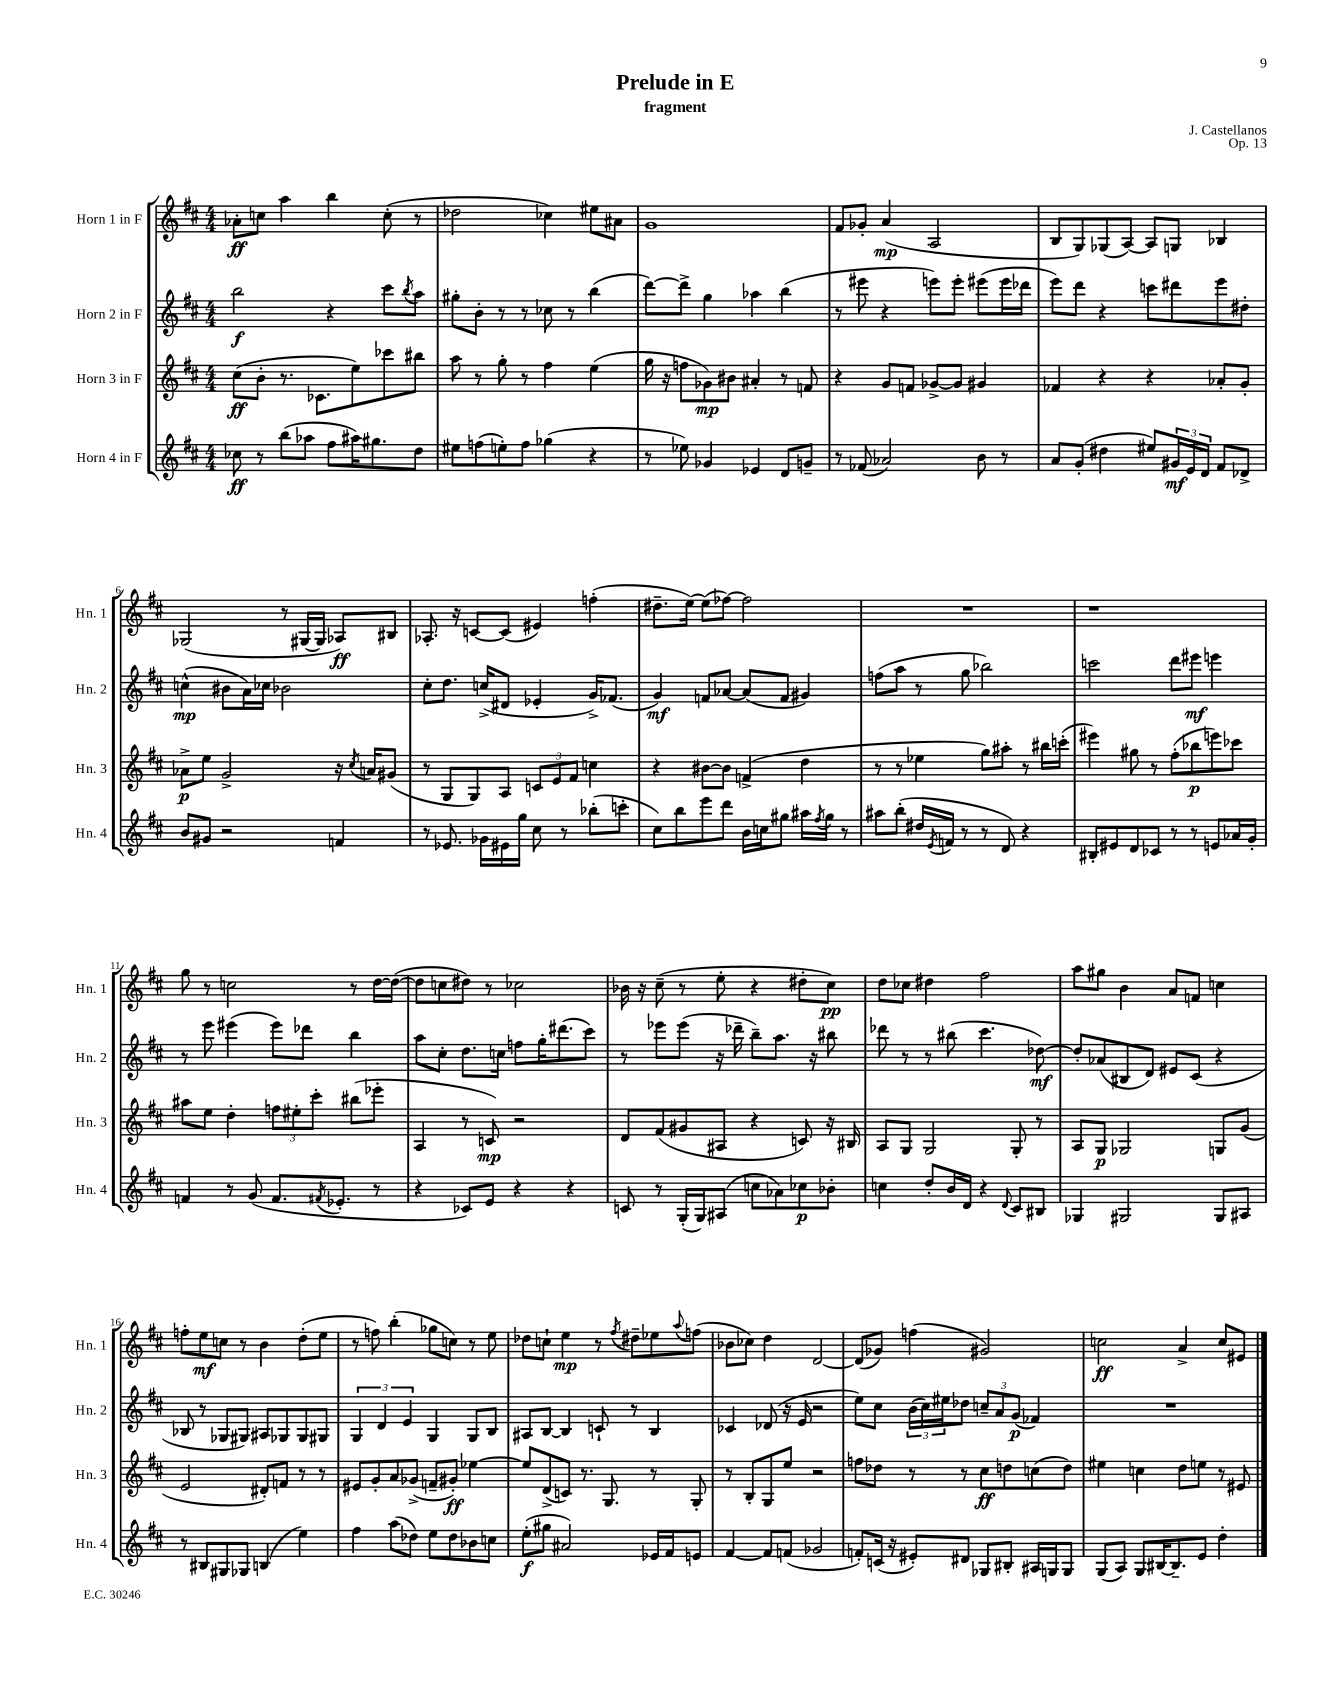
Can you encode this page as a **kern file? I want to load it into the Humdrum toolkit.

**kern	**dynam	**kern	**dynam	**kern	**dynam	**kern	**dynam
*part4	*part4	*part3	*part3	*part2	*part2	*part1	*part1
*staff4	*staff4	*staff3	*staff3	*staff2	*staff2	*staff1	*staff1
*I"Horn 4 in F	*	*I"Horn 3 in F	*	*I"Horn 2 in F	*	*I"Horn 1 in F	*
*I'Hn. 4	*	*I'Hn. 3	*	*I'Hn. 2	*	*I'Hn. 1	*
*clefG2	*	*clefG2	*	*clefG2	*	*clefG2	*
*k[f#c#]	*	*k[f#c#]	*	*k[f#c#]	*	*k[f#c#]	*
*M4/4	*	*M4/4	*	*M4/4	*	*M4/4	*
=1	=1	=1	=1	=1	=1	=1	=1
8cc-X\	ff	(8cc#\L	ff	2bb\	f	8a-X'\L	ff
8r	.	8b'\J	.	.	.	8ccn\J	.
(8bb\L	.	8.r	.	.	.	4aa\	.
8aa-X\J	.	.	.	.	.	.	.
.	.	8.c-X\L	.	.	.	.	.
8ff#\L	.	.	.	4r	.	4bb\	.
16aa#X\K)	.	8ee\)	.	.	.	.	.
8.gg#X\	.	.	.	.	.	.	.
.	.	8ccc-X\	.	8ccc#\L	.	(8cc'\	.
.	.	.	.	8qbb/	.	.	.
8dd\J	.	8bb#X\J	.	8aa\J	.	8r	.
=2	=2	=2	=2	=2	=2	=2	=2
8ee#X\L	.	8aa\	.	8gg#X'\L	.	2dd-X\	.
(8ffn\	.	8r	.	8b'\J	.	.	.
8een'\)	.	8gg'\	.	8r	.	.	.
8ff\J	.	8r	.	8r	.	.	.
(4gg-X\	.	4ff#\	.	8cc-X\	.	4cc-X\)	.
.	.	.	.	8r	.	.	.
4r	.	(4ee\	.	(4bb\	.	8ee#X\L	.
.	.	.	.	.	.	8a#X\J	.
=3	=3	=3	=3	=3	=3	=3	=3
8r	.	16gg\	.	[8ddd\L)	.	1g	.
.	.	16r	.	.	.	.	.
8ee-X\)	.	8ffn\L	.	8ddd^\J]	.	.	.
4g-X/	.	8g-X\)	mp	4gg\	.	.	.
.	.	8b#X\J	.	.	.	.	.
4e-X/	.	4a#X'/	.	4aa-X\	.	.	.
8d/L	.	8r	.	(4bb\	.	.	.
8gn~/J	.	8fn/	.	.	.	.	.
=4	=4	=4	=4	=4	=4	=4	=4
8r	.	4r	.	8r	.	8f#/L	.
(8f-X/	.	.	.	8eee#X\	.	8g-X'/J	.
2a-X/)	.	8g/L	.	4r	.	(4a/	mp
.	.	8fn/J	.	.	.	.	.
.	.	[8g-X^/L	.	8eeen\L)	.	2A/	.
.	.	8g-/J]	.	8eee'\J	.	.	.
8b\	.	4g#X/	.	(8eee#X\L	.	.	.
8r	.	.	.	16eee#\L	.	.	.
.	.	.	.	16ddd-X\JJ	.	.	.
=5	=5	=5	=5	=5	=5	=5	=5
8a/L	.	4f-X/	.	8eee\L)	.	8B/L	.
(8g'/J	.	.	.	8ddd\J	.	8G/)	.
4dd#X\	.	4r	.	4r	.	(8G-X/	.
.	.	.	.	.	.	[8A/J)	.
8ee#X/L)	.	4r	.	8cccn\L	.	8A/L]	.
24g#X/L	mf	.	.	8ddd#X\	.	8Gn/J	.
24e/	.	.	.	.	.	.	.
24d/JJ	.	.	.	.	.	.	.
8f#/L	.	8a-X'/L	.	8eee\	.	4B-X/	.
8d-X^/J	.	8g'/J	.	8dd#X'\J	.	.	.
!!LO:LB:g=z
=6	=6	=6	=6	=6	=6	=6	=6
8b/L	.	8a-X^\L	p	(4ccn^^\	mp	(2G-X/	.
8g#X/J	.	8ee\J	.	.	.	.	.
2r	.	2g^/	.	8b#X\L	.	.	.
.	.	.	.	16a\L)	.	.	.
.	.	.	.	16cc-X\JJ	.	.	.
.	.	.	.	2b-X\	.	8r	.
.	.	.	.	.	.	[16G#X/LL	.
.	.	.	.	.	.	16G#/JJ]	.
4fn/	.	16r	.	.	.	8A-X/L)	ff
.	.	8qcc#/	.	.	.	.	.
.	.	16an/KL	.	.	.	.	.
.	.	(8g#X/J	.	.	.	8B#X/J	.
=7	=7	=7	=7	=7	=7	=7	=7
8r	.	8r	.	8cc#'\L	.	8.A-X'/	.
8.e-X/	.	8G/L	.	8.dd\J	.	.	.
.	.	.	.	.	.	16r	.
.	.	8G/)	.	.	.	[8cn/L	.
16g-X\LL	.	.	.	(16ccn^/KL	.	.	.
16e#X\	.	8A/J	.	8d#X/J	.	(8c/J]	.
16gg\JJ	.	.	.	.	.	.	.
8cc#\	.	12cn/L	.	4e-X'/	.	4e#X/)	.
.	.	12e/	.	.	.	.	.
8r	.	.	.	.	.	.	.
.	.	12f#/J	.	.	.	.	.
(8bb-X'\L	.	4ccn\	.	16g^/KL)	.	(4ffn'\	.
.	.	.	.	(8.f-X/J	.	.	.
8cccn'\J	.	.	.	.	.	.	.
=8	=8	=8	=8	=8	=8	=8	=8
8cc#\L)	.	4r	.	4g/)	mf	8.dd#X~\L	.
8bb\	.	.	.	.	.	.	.
.	.	.	.	.	.	[16ee\Jk)	.
8eee\	.	[8b#X\L	.	8fn/L	.	(8ee\L]	.
8ddd\J	.	8b#\J]	.	[8a-X/J	.	[8ff-X\J)	.
16b\LL	.	(4fn^/	.	(8a-/L]	.	2ff-\]	.
16ccn\J	.	.	.	.	.	.	.
8gg#X\J	.	.	.	8f/J	.	.	.
16aa#X\LL	.	4dd\	.	4g#X/)	.	.	.
8qff#/	.	.	.	.	.	.	.
16gg#\JJ	.	.	.	.	.	.	.
8r	.	.	.	.	.	.	.
=9	=9	=9	=9	=9	=9	=9	=9
8aa#X\L	.	8r	.	(8ffn\L	.	1r	.
(8bb'\J	.	8r	.	8aa\J	.	.	.
16dd#X/LL	.	4ee-X\	.	8r	.	.	.
8qe/	.	.	.	.	.	.	.
16fn/JJ	.	.	.	.	.	.	.
8r	.	.	.	8gg\	.	.	.
8r	.	8gg\L)	.	2bb-X\)	.	.	.
8d/)	.	8aa#X'\J	.	.	.	.	.
4r	.	8r	.	.	.	.	.
.	.	16bb#X\LL	.	.	.	.	.
.	.	(16cccn'\JJ	.	.	.	.	.
=10	=10	=10	=10	=10	=10	=10	=10
8B#X'/L	.	4eee#X\)	.	2cccn\	.	1r	.
8e#X/	.	.	.	.	.	.	.
8d/	.	8gg#X\	.	.	.	.	.
8c-X/J	.	8r	.	.	.	.	.
8r	.	(8ff#'\L	.	8ddd\L	.	.	.
8r	.	8bb-X\	p	8eee#X\J	mf	.	.
8en/L	.	8eeen\)	.	4eeen\	.	.	.
16a-X/L	.	8ccc-X\J	.	.	.	.	.
16g'/JJ	.	.	.	.	.	.	.
!!LO:LB:g=z
=11	=11	=11	=11	=11	=11	=11	=11
4fn/	.	8aa#X\L	.	8r	.	8gg\	.
.	.	8ee\J	.	8eee\	.	8r	.
8r	.	4dd'\	.	(4eee#X\	.	2ccn\	.
(8g/	.	.	.	.	.	.	.
8.f/L	.	12ffn\L	.	8eee#\L)	.	.	.
.	.	12ee#X'\	.	.	.	.	.
.	.	.	.	8ddd-X\J	.	.	.
.	.	12ccc#'\J	.	.	.	.	.
8qf#X/	.	.	.	.	.	.	.
8.e-X'/J	.	.	.	.	.	.	.
.	.	(8bb#X\L	.	4bb\	.	8r	.
8r	.	8eee-X'\J	.	.	.	[16dd\LL	.
.	.	.	.	.	.	(16dd\JJ_	.
=12	=12	=12	=12	=12	=12	=12	=12
4r	.	4A/	.	8aa\L	.	8dd\L]	.
.	.	.	.	8cc#'\J	.	8ccn\	.
8c-X/L)	.	8r	.	8.dd\L	.	8dd#X\J)	.
8e/J	.	8cn/)	mp	.	.	8r	.
.	.	.	.	16ccn\Jk	.	.	.
4r	.	2r	.	8ffn\L	.	2cc-X\	.
.	.	.	.	16gg'\K	.	.	.
.	.	.	.	(8.ddd#X\	.	.	.
4r	.	.	.	.	.	.	.
.	.	.	.	8ccc#\J)	.	.	.
=13	=13	=13	=13	=13	=13	=13	=13
8cn/	.	8d/L	.	8r	.	16b-X\	.
.	.	.	.	.	.	16r	.
8r	.	(8f#/	.	8eee-X\L	.	(8cc#~\	.
(16G'/LL	.	8g#X/	.	(8eee-\J	.	8r	.
16G/J)	.	.	.	.	.	.	.
(8A#X/J	.	8A#X/J	.	16r	.	8ee'\	.
.	.	.	.	16ddd-X~\	.	.	.
8ccn\L	.	4r	.	8bb~\L)	.	4r	.
8a-X\)	.	.	.	8.aa\J	.	.	.
8cc-X\	p	8cn/)	.	.	.	8dd#X'\L	.
.	.	.	.	16r	.	.	.
8b-X'\J	.	16r	.	8bb#X\	.	8cc#\J)	pp
.	.	16B#X/	.	.	.	.	.
=14	=14	=14	=14	=14	=14	=14	=14
4ccn\	.	8A/L	.	8ddd-X\	.	8dd\L	.
.	.	8G/J	.	8r	.	8cc-X\J	.
8dd'/L	.	2G/	.	8r	.	4dd#X\	.
16b/L	.	.	.	(8bb#X\	.	.	.
16d/JJ	.	.	.	.	.	.	.
4r	.	.	.	4.ccc#\	.	2ff#\	.
8qqd/	.	.	.	.	.	.	.
8c#/L	.	8G'/	.	.	.	.	.
8B#X/J	.	8r	.	[8dd-X\)	mf	.	.
=15	=15	=15	=15	=15	=15	=15	=15
4G-X/	.	8A/L	.	8dd-'/L]	.	8aa\L	.
.	.	8G/J	p	(8a-X/	.	8gg#X\J	.
2G#X/	.	2G-X/	.	8B#X/	.	4b\	.
.	.	.	.	8d/J)	.	.	.
.	.	.	.	8e#X/L	.	8a/L	.
.	.	.	.	(8c#/J	.	8fn/J	.
8G#/L	.	8Gn/L	.	4r	.	4ccn\	.
8A#X/J	.	(8g/J	.	.	.	.	.
!!LO:LB:g=z
=16	=16	=16	=16	=16	=16	=16	=16
8r	.	2e/	.	8B-X/	.	8ffn'\L	.
8B#X/L	.	.	.	8r	.	8ee\	mf
8G#X/	.	.	.	8G-X/L	.	8ccn\J	.
8G-X/J	.	.	.	8G#X/J)	.	8r	.
(4Bn/	.	8d#X'/L)	.	8A#X/L	.	4b\	.
.	.	8fn/J	.	8G-X/	.	.	.
4ee\)	.	8r	.	8G-/	.	(8dd'\L	.
.	.	8r	.	8G#X/J	.	8ee\J	.
=17	=17	=17	=17	=17	=17	=17	=17
4ff#\	.	8e#X/L	.	6G/	.	8r	.
.	.	8g'/	.	.	.	8ffn\)	.
.	.	.	.	6d/	.	.	.
(8aa\L	.	8a/	.	.	.	(4bb'\	.
.	.	.	.	6e/	.	.	.
8dd-X\J)	.	(8g-X^/J	.	.	.	.	.
8ee\L	.	8fn~/L	.	4G/	.	8gg-X\L	.
8dd-\	.	8g#X'/J)	ff	.	.	8ccn\J)	.
8b-X\	.	[4ee-X\	.	8G/L	.	8r	.
8ccn\J	.	.	.	8B/J	.	8ee\	.
=18	=18	=18	=18	=18	=18	=18	=18
(8ee'\L	f	8ee-/L]	.	8A#X/L	.	8dd-X\L	.
8gg#X\J	.	(8d^/	.	[8B/J	.	8ccn`\J	.
2a#X/)	.	8cn/J)	.	4B/]	.	4ee\	mp
.	.	8.r	.	.	.	.	.
.	.	.	.	8cn`/	.	8r	.
.	.	8.G/	.	.	.	.	.
.	.	.	.	.	.	8qff#/	.
.	.	.	.	8r	.	8dd#X~\L	.
16e-X/LL	.	8r	.	4B/	.	8ee-X\	.
16f#/J	.	.	.	.	.	.	.
.	.	.	.	.	.	8qqaa/	.
8en/J	.	8G'/	.	.	.	(8ffn\J	.
=19	=19	=19	=19	=19	=19	=19	=19
[4f#/	.	8r	.	4c-X/	.	8b-X\L	.
.	.	8B'/L	.	.	.	8cc-X\J)	.
8f#/L]	.	8G/	.	(8d-X/	.	4dd\	.
(8fn/J	.	8ee/J	.	16r	.	.	.
.	.	.	.	16e/	.	.	.
2g-X/	.	2r	.	2r	.	[2d/	.
=20	=20	=20	=20	=20	=20	=20	=20
8fn'/L)	.	8ffn\L	.	8ee\L)	.	(8d/L]	.
(16cn/Jk	.	8dd-X\J	.	8cc#\J	.	8g-X/J)	.
16r	.	.	.	.	.	.	.
8e#X'/L)	.	8r	.	(24b\LL	.	(4ffn\	.
.	.	.	.	24cc#\)	.	.	.
.	.	.	.	24ee#X\J	.	.	.
8d#X/J	.	8r	.	8dd-X\J	.	.	.
8G-X/L	.	8cc#\L	ff	12ccn~/L	.	2g#X/)	.
.	.	.	.	12a/	.	.	.
8B#X'/J	.	8ddn\	.	.	.	.	.
.	.	.	.	(12g/J	p	.	.
16A#X/LL	.	(8ccn\	.	4f-X/)	.	.	.
16Gn/J	.	.	.	.	.	.	.
8G/J	.	8dd\J)	.	.	.	.	.
=21	=21	=21	=21	=21	=21	=21	=21
(8G/L	.	4ee#X\	.	1r	.	2ccn\	ff
8A/J)	.	.	.	.	.	.	.
8G/L	.	4ccn\	.	.	.	.	.
[16B#X/K	.	.	.	.	.	.	.
8.B#~/]	.	.	.	.	.	.	.
.	.	8dd\L	.	.	.	4a^/	.
8e/J	.	8een\J	.	.	.	.	.
4dd'\	.	8r	.	.	.	8cc/L	.
.	.	8e#X/	.	.	.	8e#X/J	.
==	==	==	==	==	==	==	==
*-	*-	*-	*-	*-	*-	*-	*-
